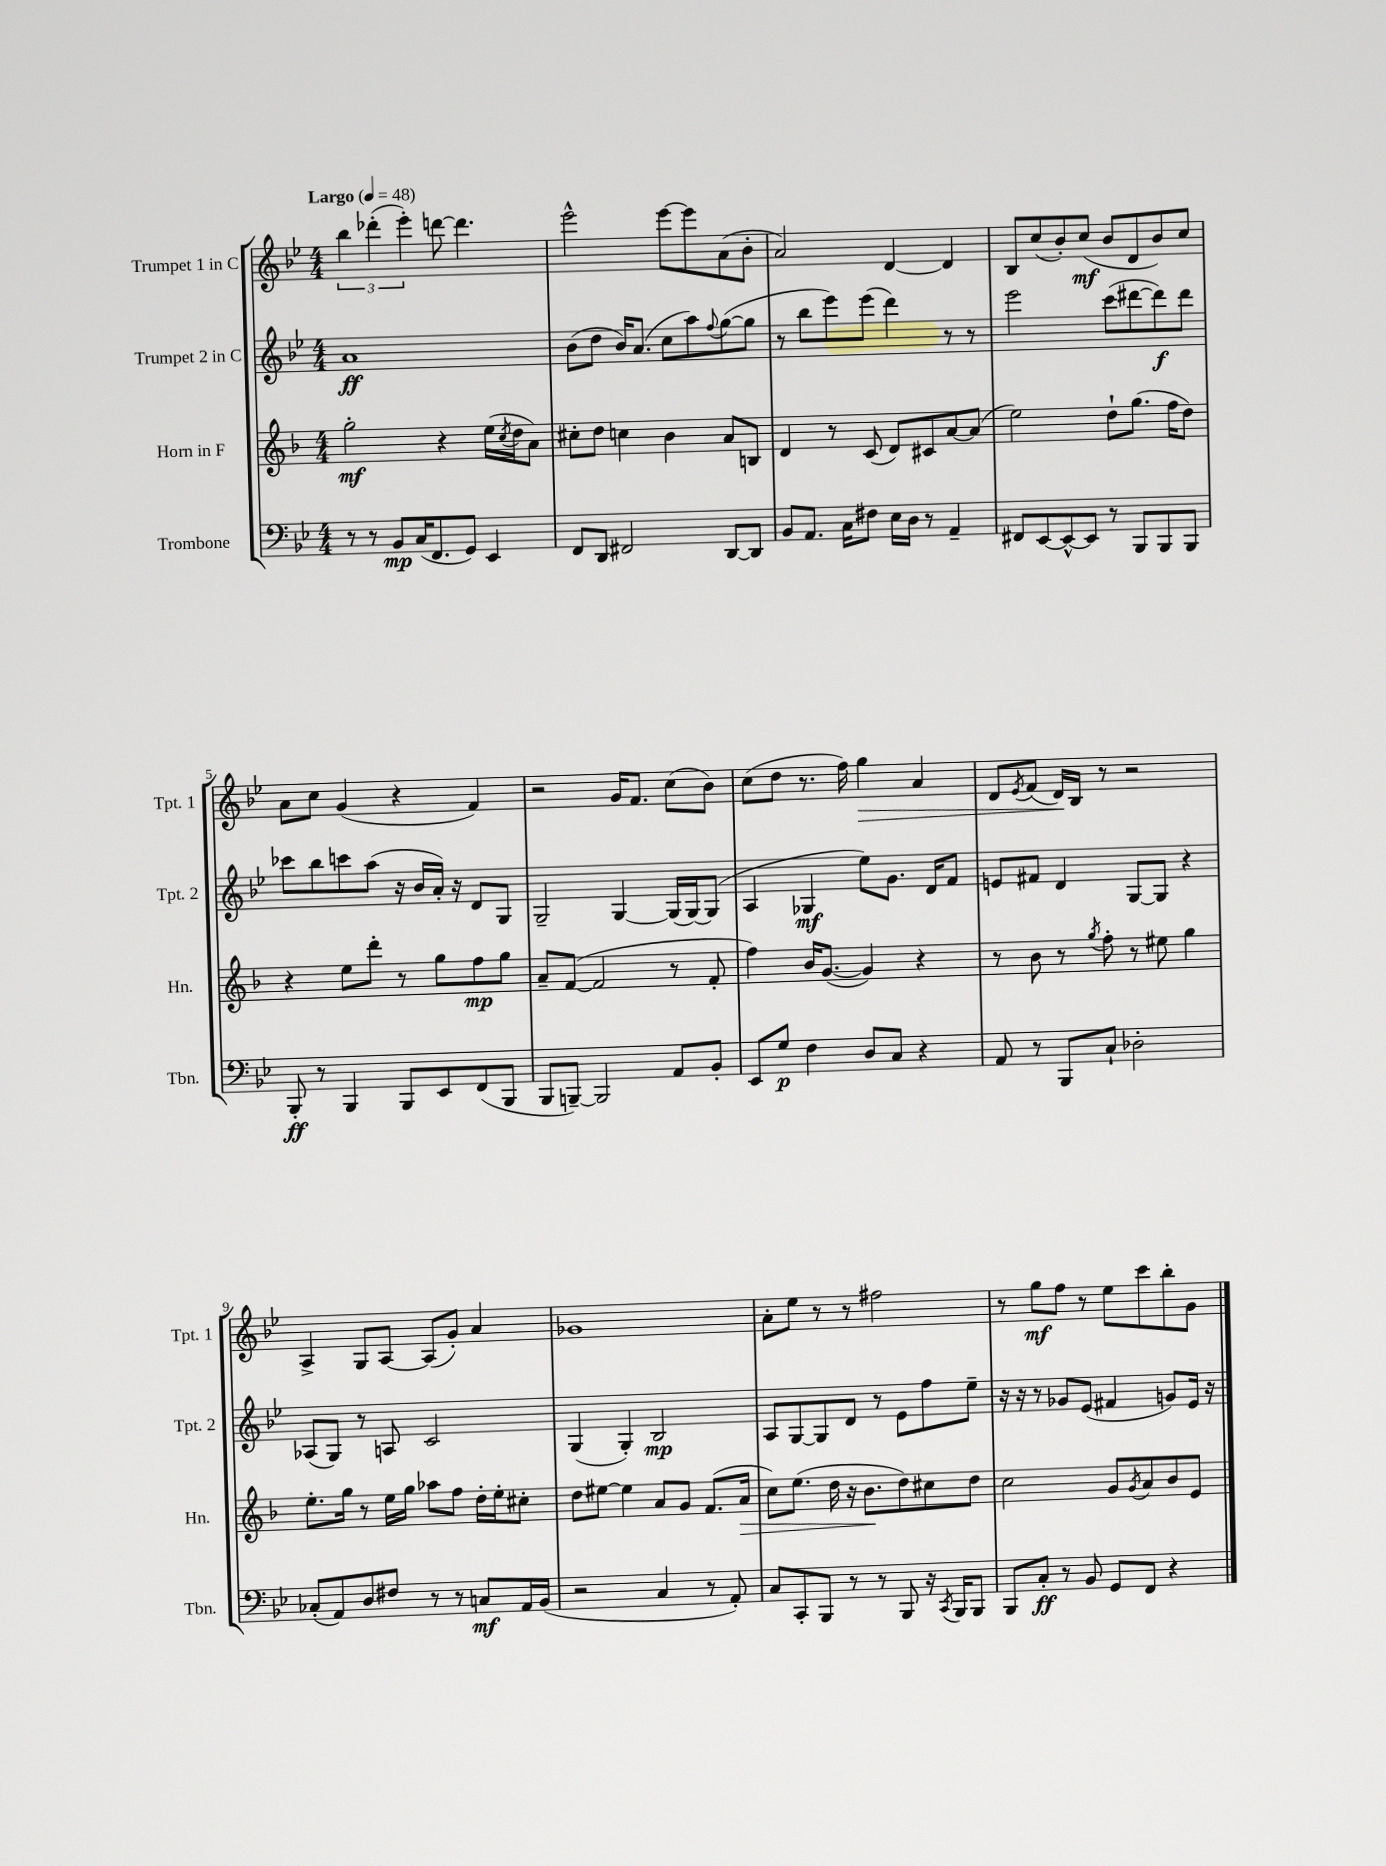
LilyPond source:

<<
\new StaffGroup <<
\new Staff = "s0" \with { instrumentName = "Trumpet 1 in C" shortInstrumentName = "Tpt. 1" } {
    \clef treble \key bes \major \numericTimeSignature \time 4/4 \tempo "Largo" 4 = 48
    \tuplet 3/2 { bes''4 des'''4-.( ees'''4-.) } d'''8~ d'''4. |
    ees'''2-^ ees'''8~ ees'''8 a'8( bes'8-. |
    a'2) d'4~ d'4 |
    bes8 c''8( bes'8-.) c''8\mf( bes'8 d'8 bes'8) c''8 |
    a'8 c''8 g'4( r4 f'4) |
    r2 g'16 f'8. c''8( bes'8) |
    c''8( d''8 r8. f''16) g''4\> a'4 |
    d'8 \acciaccatura { ees'8 } f'8( d'16\!) bes16 r8 r2 |
    a4-> g8 a8~ a8( g'8-.) a'4 |
    ges'1 |
    a'8-. ees''8 r8 r8 fis''2 |
    r8 g''8\mf f''8 r8 ees''8 c'''8 bes''8-. g'8 \bar "|." |
}
\new Staff = "s1" \with { instrumentName = "Trumpet 2 in C" shortInstrumentName = "Tpt. 2" } {
    \clef treble \key bes \major \numericTimeSignature \time 4/4
    a'1\ff |
    bes'8( d''8 bes'16) a'8.( c''8 a''8) \appoggiatura { f''8 } g''8~( g''8 |
    r8 bes''8 ees'''8) ees'''8( d'''4) r8 r8 |
    ees'''2 c'''8( dis'''8~ dis'''8\f) dis'''8 |
    ces'''8 bes''8 c'''8 a''8( r16 bes'16 a'16-.) r16 d'8 g8 |
    g2-- g4~ g16( g16~) g8( |
    a4 ges4\mf ees''8) g'8. d'16 f'8 |
    e'8 fis'8 d'4 g8~ g8 r4 |
    aes8( g8) r8 a8 c'2 |
    g4( g4-.) bes2\mp |
    a8 g8~ g8 d'8 r8 ees'8 f''8 ees''8-- |
    r16 r16 r8 ges'8 ees'8( fis'4 g'8) ees'16 r16 \bar "|." |
}
\new Staff = "s2" \with { instrumentName = "Horn in F" shortInstrumentName = "Hn." } {
    \clef treble \key f \major \numericTimeSignature \time 4/4
    g''2-.\mf r4 e''16( \acciaccatura { c''8 } d''16 a'8) |
    cis''8-. d''8 c''4 bes'4 a'8 b8 |
    d'4 r8 c'8( d'8) cis'8 a'8~ a'8( |
    e''2) d''8-! g''8.( f''16 d''8) |
    r4 e''8 d'''8-. r8 g''8 f''8\mp g''8 |
    a'8-- f'8~( f'2 r8 f'8-. |
    f''4) bes'16 g'8.~( g'4) r4 |
    r8 bes'8 r8 \acciaccatura { g''8 } f''8-. r8 eis''8 g''4 |
    e''8.-. g''16 r8 e''16 g''16 aes''8 f''8 d''16-. e''16-. cis''8-. |
    d''8 eis''8~ eis''4 a'8 g'8 f'8.( a'16\> |
    c''8) e''8.( d''16 r16 bes'8.\! d''8) cis''8 d''8 |
    c''2 g'8 \acciaccatura { g'8 } a'8 bes'8 e'8 \bar "|." |
}
\new Staff = "s3" \with { instrumentName = "Trombone" shortInstrumentName = "Tbn." } {
    \clef bass \key bes \major \numericTimeSignature \time 4/4
    r8 r8 bes,8\mp c16( f,8. g,8) ees,4 |
    f,8 d,8 fis,2 d,8~ d,8 |
    bes,8 a,8. c16 fis8 ees16 d16 r8 a,4-- |
    fis,8 ees,8~ ees,8~-^ ees,8 r8 bes,,8 bes,,8 bes,,8 |
    bes,,8-.\ff r8 bes,,4 bes,,8 ees,8 f,8( bes,,8 |
    bes,,8 b,,8~--) b,,2 a,8 bes,8-. |
    ees,8 g8\p f4 d8 c8 r4 |
    a,8 r8 bes,,8 c8-! des2-. |
    ces8-.( a,8) d8 fis8 r8 r8 c8\mf a,16 bes,16( |
    r2 c4 r8 a,8-.) |
    c8 c,8-. bes,,8 r8 r8 bes,,8 r16 \acciaccatura { c,8 } bes,,16 bes,,8 |
    bes,,8 c8-.\ff r8 bes,8 g,8 f,8 r4 \bar "|." |
}
>>
>>
